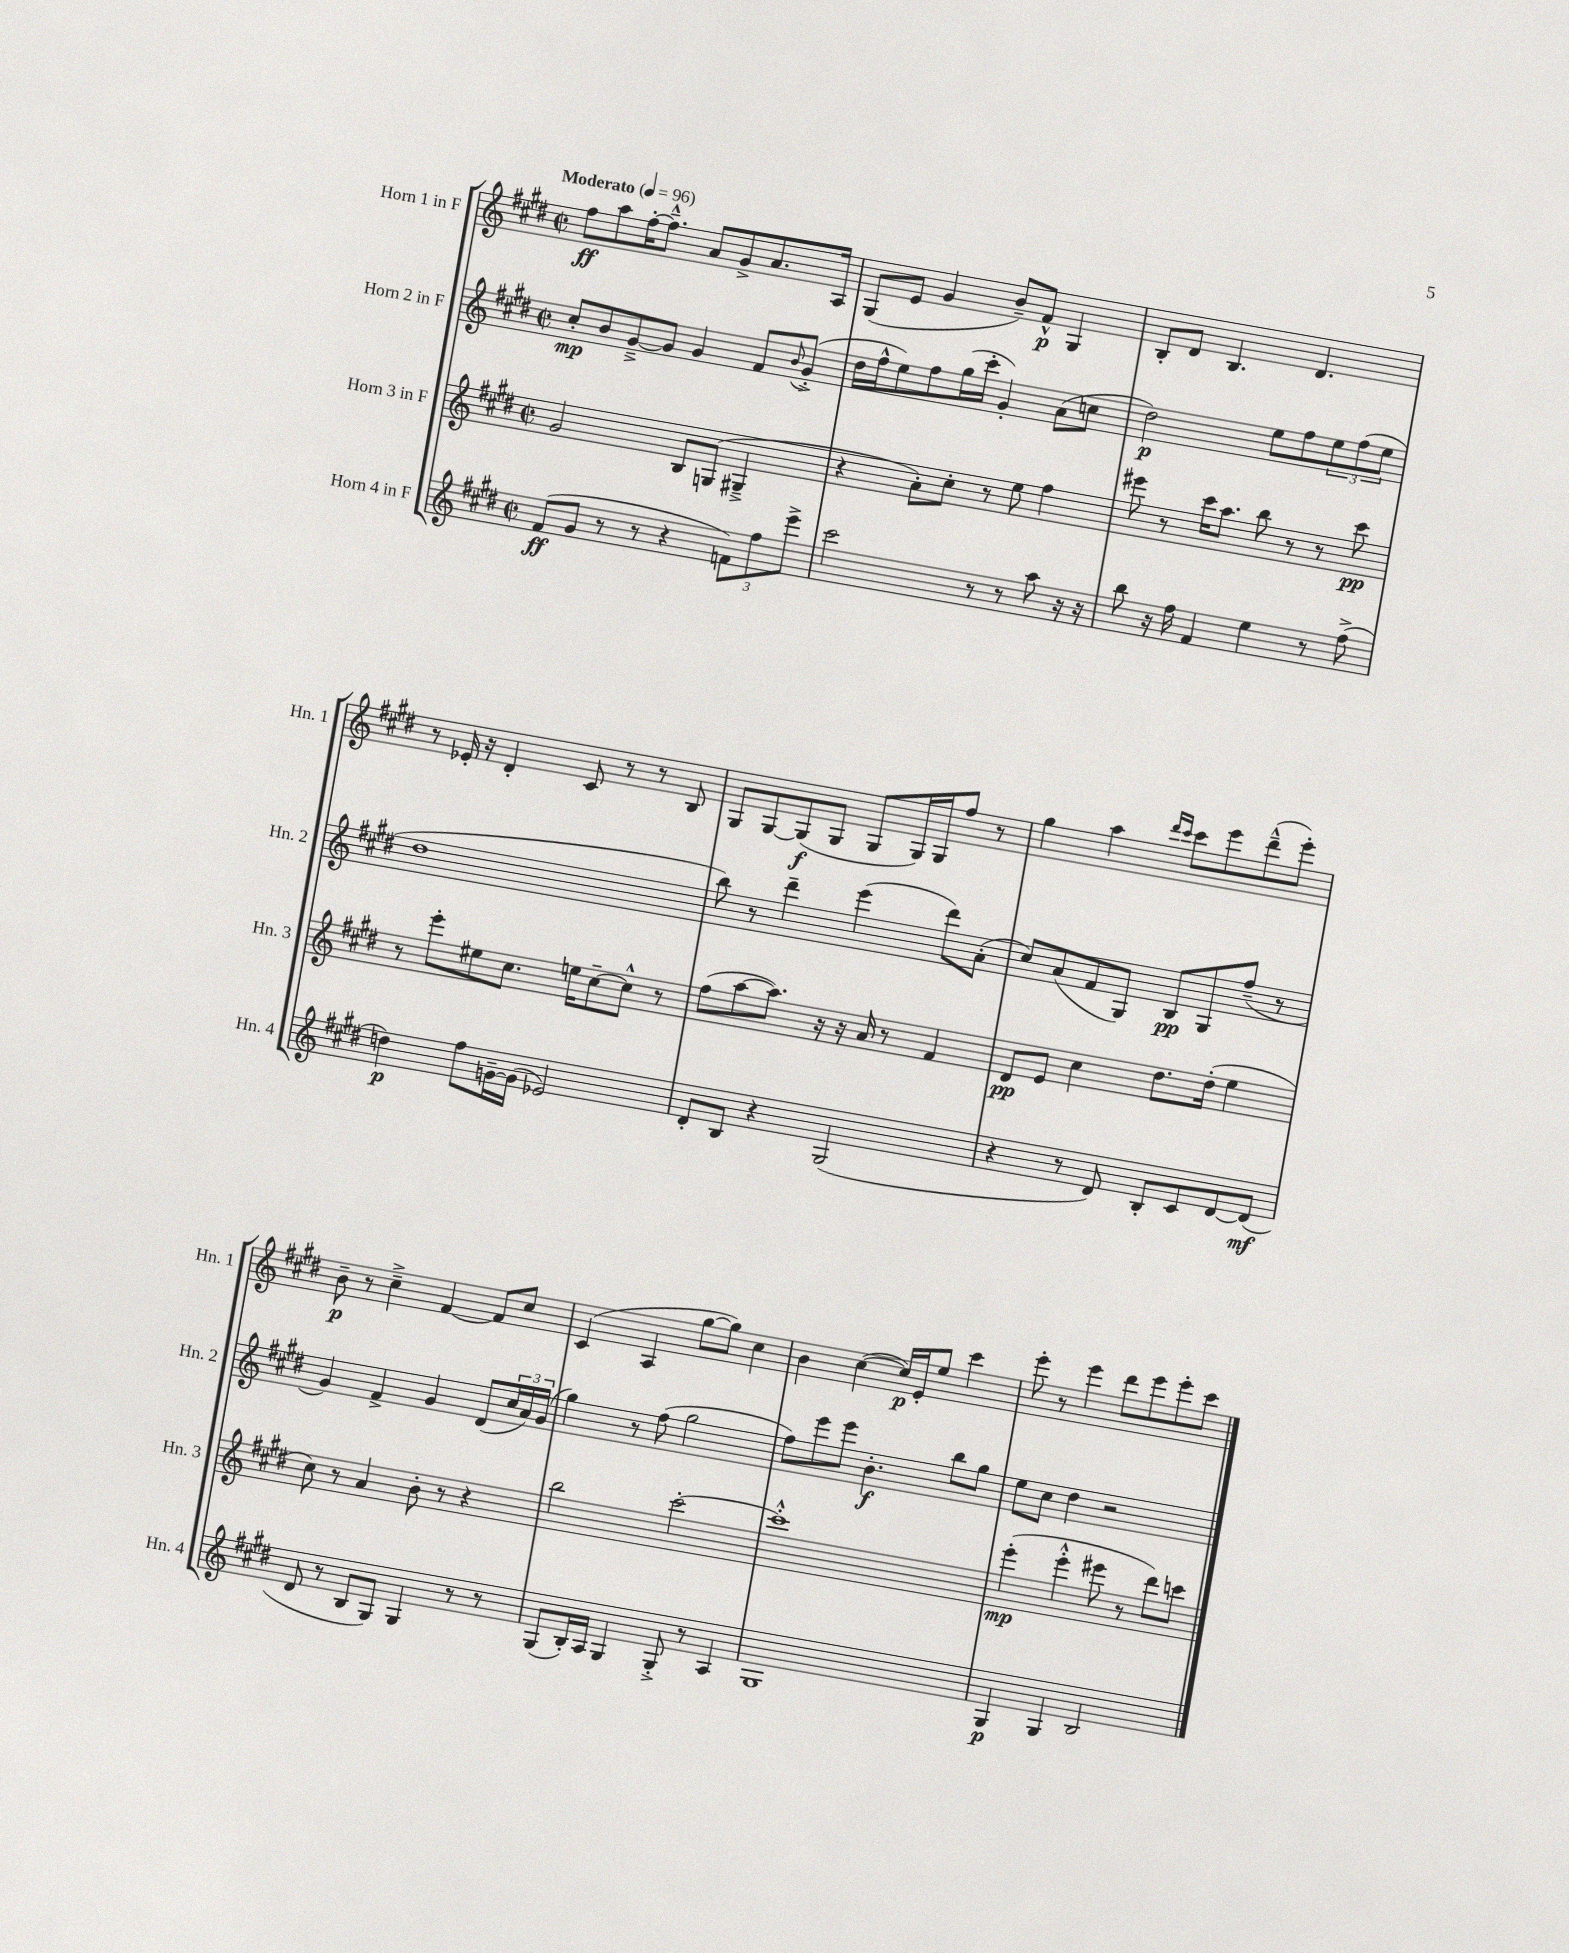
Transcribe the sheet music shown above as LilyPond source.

<<
\new StaffGroup <<
\new Staff = "s0" \with { instrumentName = "Horn 1 in F" shortInstrumentName = "Hn. 1" } {
    \clef treble \key e \major \defaultTimeSignature \time 2/2 \tempo "Moderato" 4 = 96
    fis''8\ff a''8 fis''16~-. fis''8.---^ a'8 gis'8-> a'8. a16 |
    gis8( e'8 gis'4 b'8--) fis'8-^\p gis4 |
    b8-. dis'8 b4. dis'4. |
    r8 ees'16-. r16 dis'4-. cis'8 r8 r8 b8 |
    gis8 gis8~ gis8\f( gis8 gis8 gis16) gis16 fis''8 r8 |
    gis''4 a''4 \grace { dis'''16 cis'''16 } cis'''8 e'''8 dis'''8---^( e'''8-.) |
    b'8--\p r8 cis''4---> fis'4~ fis'8 cis''8 |
    cis'4( a4 gis''8~ gis''8) cis''4 |
    b'4 cis''4~( cis''16\p) e'16-. e''8 cis'''4 |
    e'''8-. r8 e'''4 dis'''8 e'''8 e'''8-. cis'''8 \bar "|." |
}
\new Staff = "s1" \with { instrumentName = "Horn 2 in F" shortInstrumentName = "Hn. 2" } {
    \clef treble \key e \major \defaultTimeSignature \time 2/2
    cis''8-.\mp b'8 gis'8~---> gis'8 gis'4 fis'8 \appoggiatura { b'8 } gis'8-.->( |
    dis''16 fis''16-^ e''8) fis''8 gis''16( cis'''16-. gis'4-.) a'8( c''8 |
    dis''2\p) e''8 fis''8 \tuplet 3/2 { e''8 fis''8( e''8 } |
    dis''1 |
    b''8) r8 dis'''4-- e'''4( dis'''8) a'8-.( |
    cis''8) a'8( fis'8 gis8) b8\pp gis8 fis''8--( r8 |
    gis'4) fis'4-> gis'4 dis'8( \tuplet 3/2 { cis''16 a'16) gis'16( } |
    gis''4) r8 fis''8( gis''2 |
    fis''8) e'''8 e'''8 b'4.-.\f b''8 gis''8 |
    e''8 cis''8 dis''4 r2 \bar "|." |
}
\new Staff = "s2" \with { instrumentName = "Horn 3 in F" shortInstrumentName = "Hn. 3" } {
    \clef treble \key e \major \defaultTimeSignature \time 2/2
    gis'2 b8 g8( gis4---> |
    r4 a'8-.) cis''8-. r8 e''8 fis''4 |
    eis'''8 r8 cis'''16 a''8. b''8 r8 r8 cis'''8\pp |
    r8 e'''8-. eis''8 cis''8. e''16 cis''8~-- cis''8-^ r8 |
    fis''8( a''8~ a''8.) r16 r16 a'16 r8 fis'4 |
    dis'8\pp e'8 cis''4 dis''8. dis''16-.( e''4 |
    cis''8) r8 a'4 b'8-. r8 r4 |
    b''2 cis'''2~-. |
    cis'''1-.-^ |
    e'''4-.\mp( e'''4-.-^ eis'''8 r8 dis'''8) c'''8 \bar "|." |
}
\new Staff = "s3" \with { instrumentName = "Horn 4 in F" shortInstrumentName = "Hn. 4" } {
    \clef treble \key e \major \defaultTimeSignature \time 2/2
    fis'8\ff( gis'8 r8 r8 r4 \tuplet 3/2 { f'8) fis''8 e'''8-> } |
    cis'''2 r8 r8 a''8 r16 r16 |
    b''8 r16 fis''16 fis'4 e''4 r8 fis''8->( |
    d''4\p) fis''8 g'16~-- g'16( ees'2) |
    dis'8-. b8 r4 gis2( |
    r4 r8 dis'8) b8-. cis'8 dis'8~ dis'8\mf( |
    dis'8 r8 b8 gis8) gis4 r8 r8 |
    gis8( b16-.) a16 gis4 gis8-.-> r8 a4 |
    gis1 |
    gis4\p gis4 b2 \bar "|." |
}
>>
>>
\layout { \context { \Score \remove "Bar_number_engraver" } }
